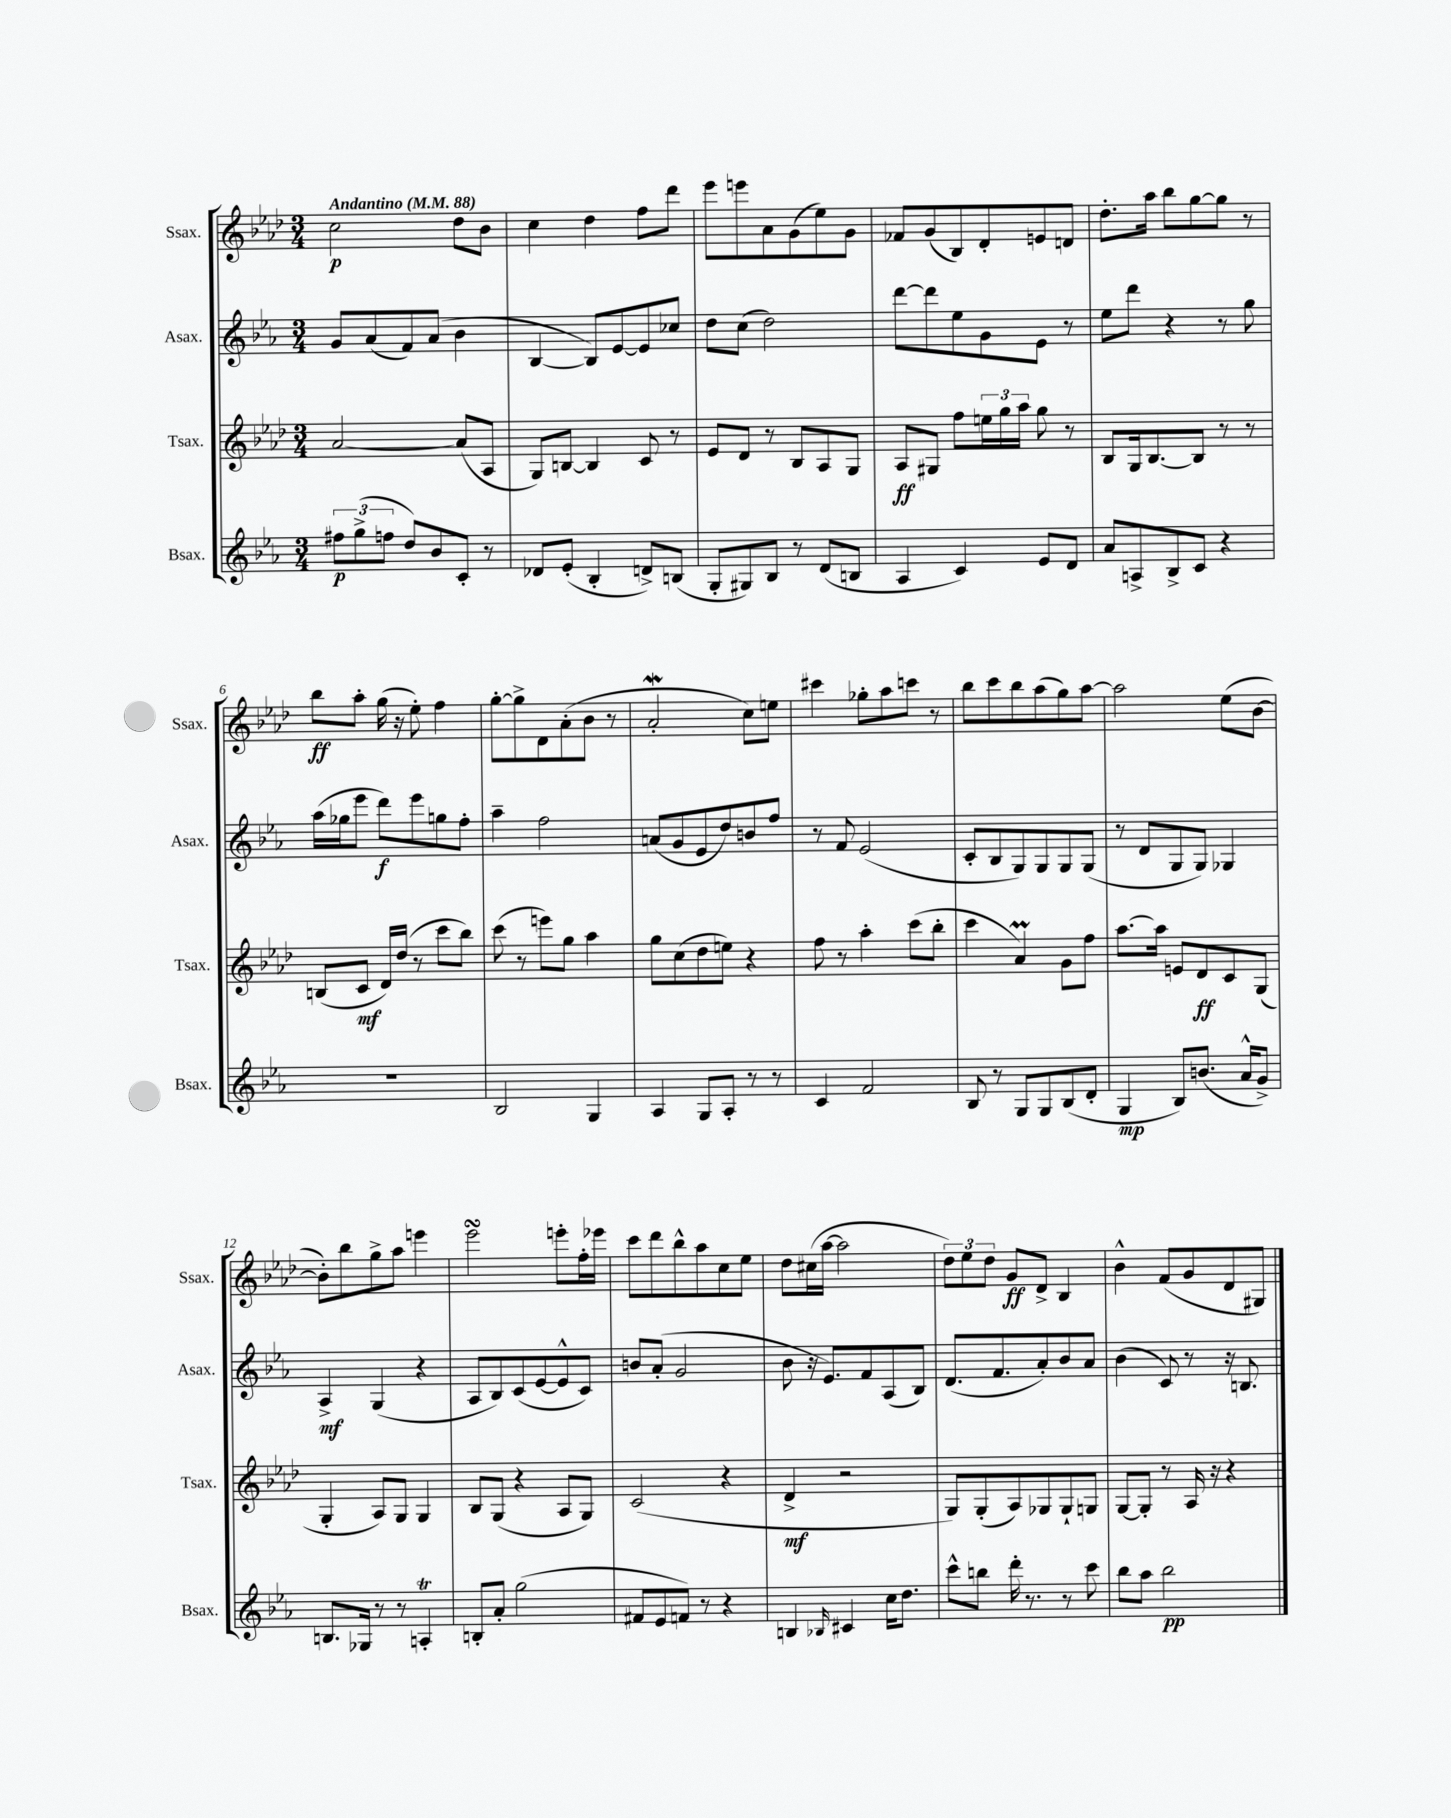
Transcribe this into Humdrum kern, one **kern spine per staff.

**kern	**dynam	**kern	**dynam	**kern	**dynam	**kern	**dynam
*part4	*part4	*part3	*part3	*part2	*part2	*part1	*part1
*staff4	*staff4	*staff3	*staff3	*staff2	*staff2	*staff1	*staff1
*I"Bsax.	*	*I"Tsax.	*	*I"Asax.	*	*I"Ssax.	*
*I'Bsax.	*	*I'Tsax.	*	*I'Asax.	*	*I'Ssax.	*
*clefG2	*	*clefG2	*	*clefG2	*	*clefG2	*
*k[b-e-a-]	*	*k[b-e-a-d-]	*	*k[b-e-a-]	*	*k[b-e-a-d-]	*
*M3/4	*	*M3/4	*	*M3/4	*	*M3/4	*
*MM88	*	*MM88	*	*MM88	*	*MM88	*
=1	=1	=1	=1	=1	=1	=1	=1
!	!	!	!	!	!	!LO:TX:a:B:t=Andantino	!
12ff#X\L	p	[2a-/	.	8g/L	.	2cc\	p
(12gg^\	.	.	.	.	.	.	.
.	.	.	.	(8a-/	.	.	.
12ffn\J	.	.	.	.	.	.	.
8dd/L)	.	.	.	8f/)	.	.	.
8b-/	.	.	.	(8a-/J	.	.	.
8c'/J	.	(8a-/L]	.	4b-\	.	8dd-\L	.
8r	.	8A-/J	.	.	.	8b-\J	.
=2	=2	=2	=2	=2	=2	=2	=2
8d-X/L	.	8G/L)	.	[4B-/	.	4cc\	.
(8e-'/J	.	[8Bn/J	.	.	.	.	.
4B-'/	.	4B/]	.	8B-/L])	.	4dd-\	.
.	.	.	.	[8e-/	.	.	.
8dn^/L)	.	8c/	.	8e-/]	.	8ff\L	.
(8Bn/J	.	8r	.	8cc-X/J	.	8ddd-\J	.
=3	=3	=3	=3	=3	=3	=3	=3
8G'/L	.	8e-/L	.	8dd\L	.	8eee-\L	.
8G#X/)	.	8d-/J	.	(8cc\J	.	8eeen\	.
8B-/J	.	8r	.	2dd\)	.	8a-\	.
8r	.	8B-/L	.	.	.	(8g\	.
(8d/L	.	8A-/	.	.	.	8ee-\)	.
8Bn/J	.	8G/J	.	.	.	8g\J	.
=4	=4	=4	=4	=4	=4	=4	=4
4A-/	.	8A-/L	ff	[8ddd\L	.	8f-X/L	.
.	.	8G#X/J	.	8ddd\]	.	(8g/	.
4c/)	.	8ff\L	.	8ee-\	.	8B-/)	.
.	.	24een\L	.	8g\	.	8d-'/	.
.	.	24gg\	.	.	.	.	.
.	.	24aa-\JJ	.	.	.	.	.
8e-/L	.	8gg\	.	8e-\J	.	8en/	.
8d/J	.	8r	.	8r	.	8dn/J	.
=5	=5	=5	=5	=5	=5	=5	=5
8a-/L	.	8B-/L	.	8ee-\L	.	8.dd-'\L	.
8An^/	.	16G/k	.	8ddd\J	.	.	.
.	.	[8.B-/	.	.	.	16aa-\Jk	.
8B-^/	.	.	.	4r	.	8bb-\L	.
8c/J	.	8B-/J]	.	.	.	[8gg\	.
4r	.	8r	.	8r	.	8gg\J]	.
.	.	8r	.	8gg\	.	8r	.
!!LO:LB:g=z
=6	=6	=6	=6	=6	=6	=6	=6
2.r	.	(8Bn/L	.	(16aa-\LL	.	8bb-\L	ff
.	.	.	.	16gg-X\J	.	.	.
.	.	8c/J	mf	8eee-\J	.	8aa-'\J	.
.	.	16d-/LL)	.	8ddd\L)	f	(16gg\	.
.	.	(16dd-/JJ	.	.	.	16r	.
.	.	8r	.	8eee-\	.	8ee-'\)	.
.	.	8ccc\L	.	8ggn\	.	4ff\	.
.	.	8bb-\J)	.	8ff'\J	.	.	.
=7	=7	=7	=7	=7	=7	=7	=7
2B-/	.	(8ccc\	.	4aa-~\	.	[8gg'\L	.
.	.	8r	.	.	.	8gg^\]	.
.	.	8eeen\L)	.	2ff\	.	8d-\	.
.	.	8gg\J	.	.	.	(8a-'\	.
4G/	.	4aa-\	.	.	.	8b-\J	.
.	.	.	.	.	.	8r	.
=8	=8	=8	=8	=8	=8	=8	=8
4A-/	.	8gg\L	.	(8an/L	.	2a-w'/	.
.	.	(8cc\	.	8g/	.	.	.
8G/L	.	8dd-\	.	8e-/	.	.	.
8A-'/J	.	8een\J)	.	8dd/)	.	.	.
8r	.	4r	.	8bn/	.	8cc\L)	.
8r	.	.	.	8ff/J	.	8een\J	.
=9	=9	=9	=9	=9	=9	=9	=9
4c/	.	8ff\	.	8r	.	4ccc#X\	.
.	.	8r	.	8f/	.	.	.
2f/	.	4aa-'\	.	(2e-/	.	8gg-X'\L	.
.	.	.	.	.	.	8aa-\	.
.	.	(8ccc\L	.	.	.	8cccn\J	.
.	.	8bb-'\J	.	.	.	8r	.
=10	=10	=10	=10	=10	=10	=10	=10
8B-/	.	4ccc\	.	8c'/L	.	8bb-\L	.
8r	.	.	.	8B-/	.	8ccc\	.
8G/L	.	4a-M/)	.	8G/)	.	8bb-\	.
8G/	.	.	.	8G/	.	(8aa-\	.
(8B-/	.	8g\L	.	8G/	.	8gg\)	.
8d'/J	.	8ff\J	.	(8G/J	.	[8aa-\J	.
=11	=11	=11	=11	=11	=11	=11	=11
4G/	mp	[8.aa-\L	.	8r	.	2aa-\]	.
.	.	.	.	8d/L	.	.	.
.	.	16aa-\Jk]	.	.	.	.	.
8B-/L)	.	8en/L	.	8G/	.	.	.
(8.bn/J	.	8d-/	ff	8G/J)	.	.	.
.	.	8c/	.	4G-X/	.	(8ee-\L	.
16a-^^/KL	.	.	.	.	.	.	.
8g^/J)	.	(8G/J	.	.	.	[8b-\J	.
!!LO:LB:g=z
=12	=12	=12	=12	=12	=12	=12	=12
8.Bn/L	.	4G'/	.	4A-^/	mf	8b-'\L])	.
.	.	.	.	.	.	8bb-\	.
16G-X/Jk	.	.	.	.	.	.	.
8r	.	8A-/L)	.	(4G/	.	8gg^\	.
8r	.	8G/J	.	.	.	8aa-\J	.
4Ant'/	.	4G/	.	4r	.	4eeen\	.
=13	=13	=13	=13	=13	=13	=13	=13
8Bn'/L	.	8B-/L	.	8A-/L	.	2eee-sSSS\	.
8a-'/J	.	(8G/J	.	8B-/)	.	.	.
(2gg\	.	4r	.	(8c/	.	.	.
.	.	.	.	[8e-/	.	.	.
.	.	8A-/L	.	8e-^^/]	.	8eeen'\L	.
.	.	8G/J)	.	8c/J)	.	16ff'\L	.
.	.	.	.	.	.	16eee-X\JJ	.
=14	=14	=14	=14	=14	=14	=14	=14
8f#X/L	.	(2c/	.	8bn/L	.	8ccc\L	.
8e-/	.	.	.	(8a-'/J	.	8ddd-\	.
8fn/J)	.	.	.	2g/	.	8bb-^^\	.
8r	.	.	.	.	.	8aa-\	.
4r	.	4r	.	.	.	8cc\	.
.	.	.	.	.	.	8ee-\J	.
=15	=15	=15	=15	=15	=15	=15	=15
4Bn/	.	4d-^/	mf	8b-\	.	8dd-\L	.
.	.	.	.	16r	.	(16cc#X\L	.
.	.	.	.	8.e-/L)	.	[16aa-\JJ	.
16qqB-X/	.	.	.	.	.	.	.
4c#X/	.	2r	.	.	.	2aa-\]	.
.	.	.	.	8f/	.	.	.
16cc\KL	.	.	.	(8A-/	.	.	.
8.dd\J	.	.	.	.	.	.	.
.	.	.	.	8B-/J)	.	.	.
=16	=16	=16	=16	=16	=16	=16	=16
8ccc^^\L	.	8G/L)	.	(8.d/L	.	12dd-\L)	.
.	.	.	.	.	.	12ee-\	.
8bbn\J	.	(8G'/	.	.	.	.	.
.	.	.	.	.	.	12dd-\J	.
.	.	.	.	8.f/	.	.	.
16ddd'\	.	8A-/)	.	.	.	8g/L	ff
8.r	.	.	.	.	.	.	.
.	.	8G-X/	.	8a-'/)	.	8d-^/J	.
8r	.	8G-`/	.	8b-/	.	4B-/	.
8ccc\	.	8Gn/J	.	8a-/J	.	.	.
=17	=17	=17	=17	=17	=17	=17	=17
8bb-\L	.	[8G/L	.	(4b-\	.	4b-^^\	.
8aa-\J	.	8G'/J]	.	.	.	.	.
2bb-\	pp	8r	.	8c/)	.	(8f/L	.
.	.	16A-/	.	8r	.	8g/	.
.	.	16r	.	.	.	.	.
.	.	4r	.	16r	.	8d-/	.
.	.	.	.	8.Bn/	.	.	.
.	.	.	.	.	.	8G#X/J)	.
==	==	==	==	==	==	==	==
*-	*-	*-	*-	*-	*-	*-	*-
